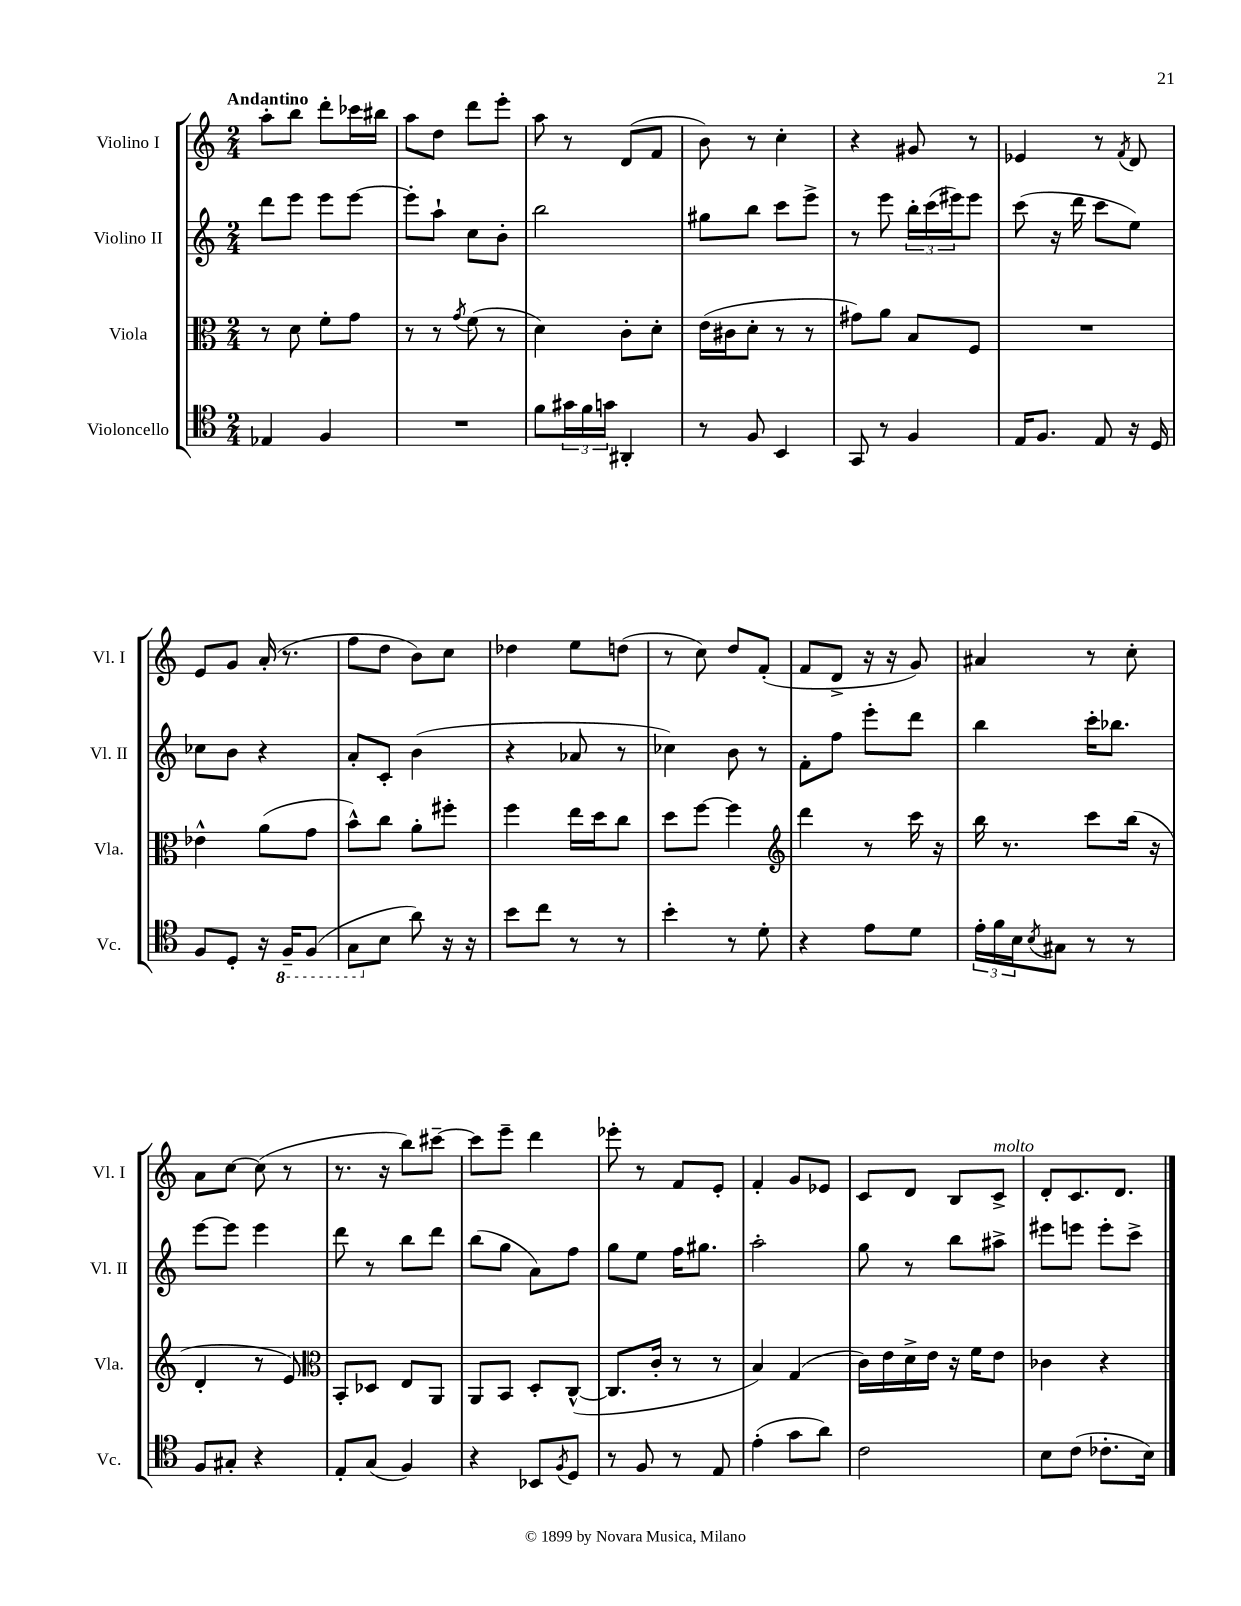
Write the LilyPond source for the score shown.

<<
\new StaffGroup <<
\new Staff = "s0" \with { instrumentName = "Violino I" shortInstrumentName = "Vl. I" } {
    \clef treble \key c \major \numericTimeSignature \time 2/4 \tempo "Andantino"
    a''8-. b''8 d'''8-. ces'''16 bis''16 |
    a''8 d''8 d'''8 e'''8-. |
    a''8 r8 d'8( f'8 |
    b'8) r8 c''4-. |
    r4 gis'8 r8 |
    ees'4 r8 \acciaccatura { f'8 } d'8 |
    e'8 g'8 a'16-.( r8. |
    f''8 d''8 b'8) c''8 |
    des''4 e''8 d''8( |
    r8 c''8) d''8 f'8-.( |
    f'8 d'8-> r16 r16 g'8) |
    ais'4 r8 c''8-. |
    a'8 c''8~ c''8( r8 |
    r8. r16 b''8) cis'''8~-- |
    cis'''8 e'''8-- d'''4 |
    ees'''8-. r8 f'8 e'8-. |
    f'4-. g'8 ees'8 |
    c'8 d'8 b8 c'8->^\markup { \italic "molto" } |
    d'8-. c'8. d'8. \bar "|." |
}
\new Staff = "s1" \with { instrumentName = "Violino II" shortInstrumentName = "Vl. II" } {
    \clef treble \key c \major \numericTimeSignature \time 2/4
    d'''8 e'''8 e'''8 e'''8~ |
    e'''8-. a''8-! c''8 b'8-. |
    b''2 |
    gis''8 b''8 c'''8 e'''8-> |
    r8 e'''8 \tuplet 3/2 { b''16-. c'''16( eis'''16) } eis'''8 |
    c'''8( r16 d'''16 c'''8 e''8) |
    ces''8 b'8 r4 |
    a'8-. c'8-. b'4( |
    r4 aes'8 r8 |
    ces''4) b'8 r8 |
    f'8-. f''8 e'''8-. d'''8 |
    b''4 c'''16-. bes''8. |
    e'''8~ e'''8 e'''4 |
    d'''8 r8 b''8 d'''8 |
    b''8( g''8 a'8) f''8 |
    g''8 e''8 f''16 gis''8. |
    a''2-. |
    g''8 r8 b''8 ais''8-> |
    eis'''8 e'''8 e'''8-. c'''8-> \bar "|." |
}
\new Staff = "s2" \with { instrumentName = "Viola" shortInstrumentName = "Vla." } {
    \clef alto \key c \major \numericTimeSignature \time 2/4
    r8 d'8 f'8-. g'8 |
    r8 r8 \acciaccatura { g'8 } f'8( r8 |
    d'4) c'8-. d'8-. |
    e'16( cis'16 d'8-. r8 r8 |
    gis'8) a'8 b8 f8 |
    R2 |
    ees'4-^ a'8( g'8 |
    b'8-^) c''8 a'8-. fis''8-. |
    f''4 e''16 d''16 c''8 |
    d''8 f''8~ f''4 |
    \clef treble d'''4 r8 c'''16 r16 |
    b''16 r8. c'''8 b''16( r16 |
    d'4-. r8 e'8) |
    \clef alto b,8-. des8 e8 a,8 |
    a,8 b,8 d8-. c8~-^( |
    c8. c'16-. r8 r8 |
    b4) g4( |
    c'16) e'16 d'16-> e'16 r16 f'16 e'8 |
    ces'4 r4 \bar "|." |
}
\new Staff = "s3" \with { instrumentName = "Violoncello" shortInstrumentName = "Vc." } {
    \clef tenor \key c \major \numericTimeSignature \time 2/4
    ees4 f4 |
    R2 |
    f'8 \tuplet 3/2 { gis'16 f'16 g'16 } ais,4-. |
    r8 f8 b,4 |
    g,8 r8 f4 |
    e16 f8. e8 r16 d16 |
    f8 d8-. r16 \ottava #-1 f,16-- f,8( |
    g,8 \ottava #0 b8 a'8) r16 r16 |
    b'8 c''8 r8 r8 |
    b'4-. r8 d'8-. |
    r4 e'8 d'8 |
    \tuplet 3/2 { e'16-. f'16 b16 } \acciaccatura { b8 } gis8 r8 r8 |
    f8 gis8-. r4 |
    e8-. g8( f4) |
    r4 bes,8 \acciaccatura { f8 } d8 |
    r8 f8 r8 e8 |
    e'4-.( g'8 a'8) |
    c'2 |
    b8 c'8( ces'8.-. b16) \bar "|." |
}
>>
>>
\layout { \context { \Score \remove "Bar_number_engraver" } }
